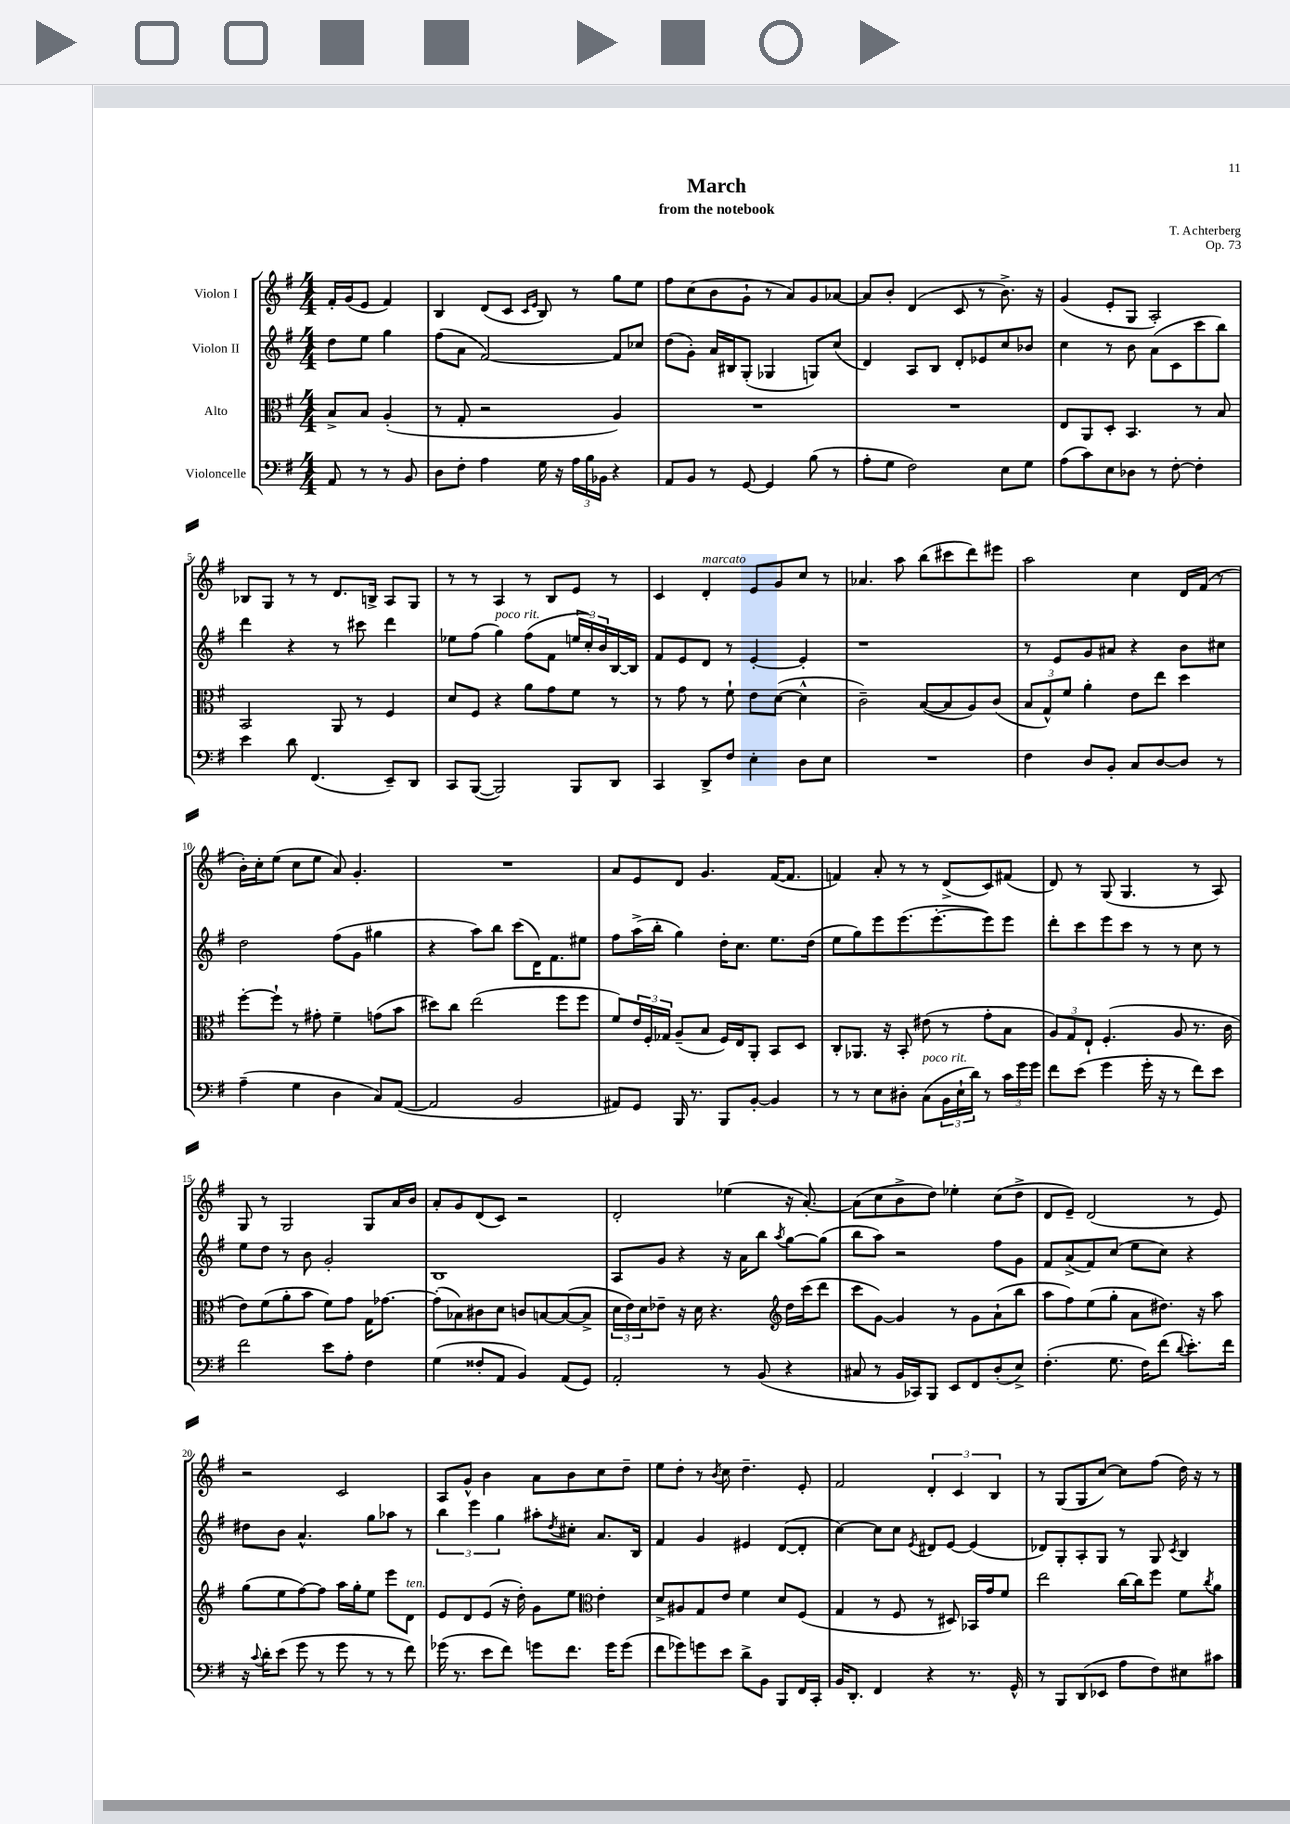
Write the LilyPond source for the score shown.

\header { title = "March" composer = "T. Achterberg" subtitle = "from the notebook" opus = "Op. 73" }
<<
\new StaffGroup <<
\new Staff = "s0" \with { instrumentName = "Violon I" } {
    \clef treble \key g \major \numericTimeSignature \time 4/4 \partial 2
    fis'16-. g'16( e'8 fis'4) |
    b4 d'8( c'8 \grace { c'16 e'16 } b8) r8 g''8 e''8 |
    fis''8 c''8( b'8 g'8-! r8 a'8) g'8 aes'8~ |
    aes'8 b'8-. d'4( c'8 r8 b'8.->) r16 |
    g'4( e'8-. g8 a2-.) |
    bes8 g8 r8 r8 d'8. b16-> a8 g8 |
    r8 r8 a4 r8 b8 e'8 r8 |
    c'4 d'4-.^\markup { \italic "marcato" } e'8 g'8 c''8 r8 |
    aes'4. a''8 b''8( cis'''8 d'''8) eis'''8 |
    a''2 c''4 d'16 fis'16( r8 |
    b'16-.) c''16-. e''8( c''8 e''8 a'8) g'4.-. |
    R1 |
    a'8 e'8 d'8 g'4. fis'16~( fis'8. |
    f'4) a'8-. r8 r8 d'8->( c'8) fis'8( |
    d'8) r8 g8( g4. r8 a8) |
    g8 r8 g2 g8 a'16 b'16 |
    a'8-. g'8 d'8( c'8) r2 |
    d'2-. ees''4( r16 a'8.~-.) |
    a'8( c''8 b'8-> d''8) ees''4-. c''8( d''8-> |
    d'8 e'8--) d'2( r8 e'8) |
    r2 c'2 |
    a8 g'8-^ b'4 a'8 b'8 c''8 d''8-- |
    e''8 d''8-. r8 \acciaccatura { b'8 } c''8 d''4.-- e'8-. |
    fis'2 \tuplet 3/2 { d'4-. c'4 b4 } |
    r8 g8( g8 c''8~) c''8 fis''8( d''16) r16 r8 \bar "|." |
}
\new Staff = "s1" \with { instrumentName = "Violon II" } {
    \clef treble \key g \major \numericTimeSignature \time 4/4 \partial 2
    d''8 e''8 g''4 |
    fis''8( a'8 fis'2~) fis'8 ces''8 |
    d''8( g'8-.) a'16 bis16 g8-.( ges4 g8) c''8( |
    d'4) a8 b8 d'8-. ees'8 c''8 bes'8 |
    c''4 r8 b'8 a'8( c'8 c'''8 b''8) |
    d'''4 r4 r8 cis'''8 d'''4 |
    ees''8 fis''8( g''4^\markup { \italic "poco rit." }) fis''8( fis'8 \tuplet 3/2 { e''16 c''16-.) b'16 } b16~ b16 |
    fis'8 e'8 d'8 r8 e'4~-. e'4-. |
    r1 |
    r8 e'8 g'8 ais'8 r4 b'8 cis''8 |
    d''2 fis''8( g'8 gis''4 |
    r4 a''8) b''8 c'''8( d'16) fis'8. eis''8 |
    fis''8 a''16->( b''16-. g''4) d''16-. c''8. e''8. d''16( |
    e''8 g''8) e'''8 e'''8.( e'''8.~-. e'''8) e'''8 |
    d'''8-. c'''8 e'''8 c'''8 r8 r8 c''8 r8 |
    e''8 d''8 r8 b'8 g'2-. |
    b1 |
    a8 g'8 r4 r16 a'16 b''8 \acciaccatura { a''8 } g''8~ g''8( |
    b''8 a''8) r2 fis''8 g'8 |
    fis'8 a'8->( fis'8) c''8( e''8 c''8) r4 |
    dis''8 b'8 a'4.-^ g''8 aes''8 r8 |
    \tuplet 3/2 { b''4 e'''4 g''4 } ais''8-. \acciaccatura { d''8 } cis''8-. a'8. b16 |
    fis'4 g'4 eis'4 d'8~( d'8-. |
    c''4~) c''8 c''8 \acciaccatura { e'8 } dis'8 e'8~ e'4( |
    des'8) g8-. a8-. g8 r8 g8 \acciaccatura { c'8 } b4 \bar "|." |
}
\new Staff = "s2" \with { instrumentName = "Alto" } {
    \clef alto \key g \major \numericTimeSignature \time 4/4 \partial 2
    b8-> b8 a4-.( |
    r8 g8-. r2 a4) |
    R1 |
    R1 |
    e8 a,8 d8-. b,4. r8 b8 |
    b,2 a,8 r8 fis4 |
    d'8 fis8 r4 a'8 g'8 fis'8 r8 |
    r8 g'8 r8 fis'8-! e'8 d'8~( d'4-^ |
    c'2--) b8~( b8 a8) c'8( |
    \tuplet 3/2 { b8 g8-^) fis'8 } a'4-. e'8 e''8 d''4 |
    fis''8~-. fis''8-! r8 gis'8-. fis'4-- g'8( b'8 |
    dis''8) c''8 e''2( fis''8 fis''8 |
    fis'8) \tuplet 3/2 { e'16 fis16-. ges16 } a8--( b8 fis16) e16 a,8-. b,8 d8 |
    c8-. aes,8. r16 b,8-. eis'8( r8 g'8-. b8 |
    \tuplet 3/2 { a8) g8 e8-! } fis4.-.( a8 r8. c'16 |
    e'8) fis'8( a'8-. b'8 fis'8) g'8 g16 ges'8.~ |
    ges'8-.( bes8) cis'8 d'8 c'8 b8~ b8~( b8-> |
    \tuplet 3/2 { d'16 e'16) d'16 } ees'8-- r16 d'16 r4. \clef treble d''16 c'''16( d'''8 |
    c'''8 g'8~) g'4 r8 g'8 a'8-!( b''8 |
    a''8 fis''8) e''8( g''8-. a'8 dis''8.) r16 a''8 |
    g''8( e''8 fis''8~) fis''8 a''16 g''16-. e''8 e'''8 d'8^\markup { \italic "ten." } |
    e'8 d'8 e'8( r16 d''16-.) g'8 e''8 \clef alto e'4-. |
    d'8-> ais8 g8 e'8 fis'4 d'8 fis8( |
    g4 r8 fis8 r8 dis8) bes,16 g'16 fis'8 |
    e''2 c''16~ c''16 fis''8 fis'8 \acciaccatura { c''8 } a'8 \bar "|." |
}
\new Staff = "s3" \with { instrumentName = "Violoncelle" } {
    \clef bass \key g \major \numericTimeSignature \time 4/4 \partial 2
    a,8 r8 r8 b,8 |
    d8 fis8-. a4 g16 r16 \tuplet 3/2 { a16 b16 bes,16 } r4 |
    a,8 b,8 r8 g,8~ g,4 b8( r8 |
    a8-. g8 fis2) e8 g8 |
    a8( c'8) e8 des8 r8 fis8~-. fis4-. |
    e'4 d'8 fis,4.( e,8--) d,8 |
    c,8 b,,8~( b,,2) b,,8 d,8 |
    c,4 d,8-> fis8 e4-. d8 e8 |
    R1 |
    fis4 d8 b,8-. c8 d8~ d8 r8 |
    a4--( g4 d4 c8) a,8~( |
    a,2 b,2 |
    ais,8) g,8 b,,16 r8. b,,8 b,8~-. b,4 |
    r8 r8 e8 dis8-. c8^\markup { \italic "poco rit." }( \tuplet 3/2 { b,16 e16-! d'16) } r8 \tuplet 3/2 { c'16 g'16 g'16 } |
    fis'8 e'8( g'4 g'16-. r16 r8 fis'8) e'8 |
    fis'2 e'8 a8-. fis4 |
    g4( fisis8-. a,8 b,4) a,8( g,8) |
    a,2-. r8 b,8( r4 |
    cis8 r8 b,16 ces,16) b,,8 e,8 fis,8 d8-.( e8->) |
    fis4.-.( g8. fis16) fis'8( \appoggiatura { d'8 } e'8.-.) fis'16 |
    r16 \appoggiatura { c'8 } d'16-. e'8( g'8 r8 g'8 r8 r8 fis'8) |
    ges'16( r8. e'8 fis'8) g'8 fis'8. g'16 g'8( |
    fis'8 ges'8) g'8 e'8 d'8-> b,8 b,,8 fis,16 c,16-. |
    b,16 d,8.-. fis,4 r4 r8. g,16-^ |
    r8 b,,8 d,8( ees,8 a8 fis8) eis8 cis'8 \bar "|." |
}
>>
>>
